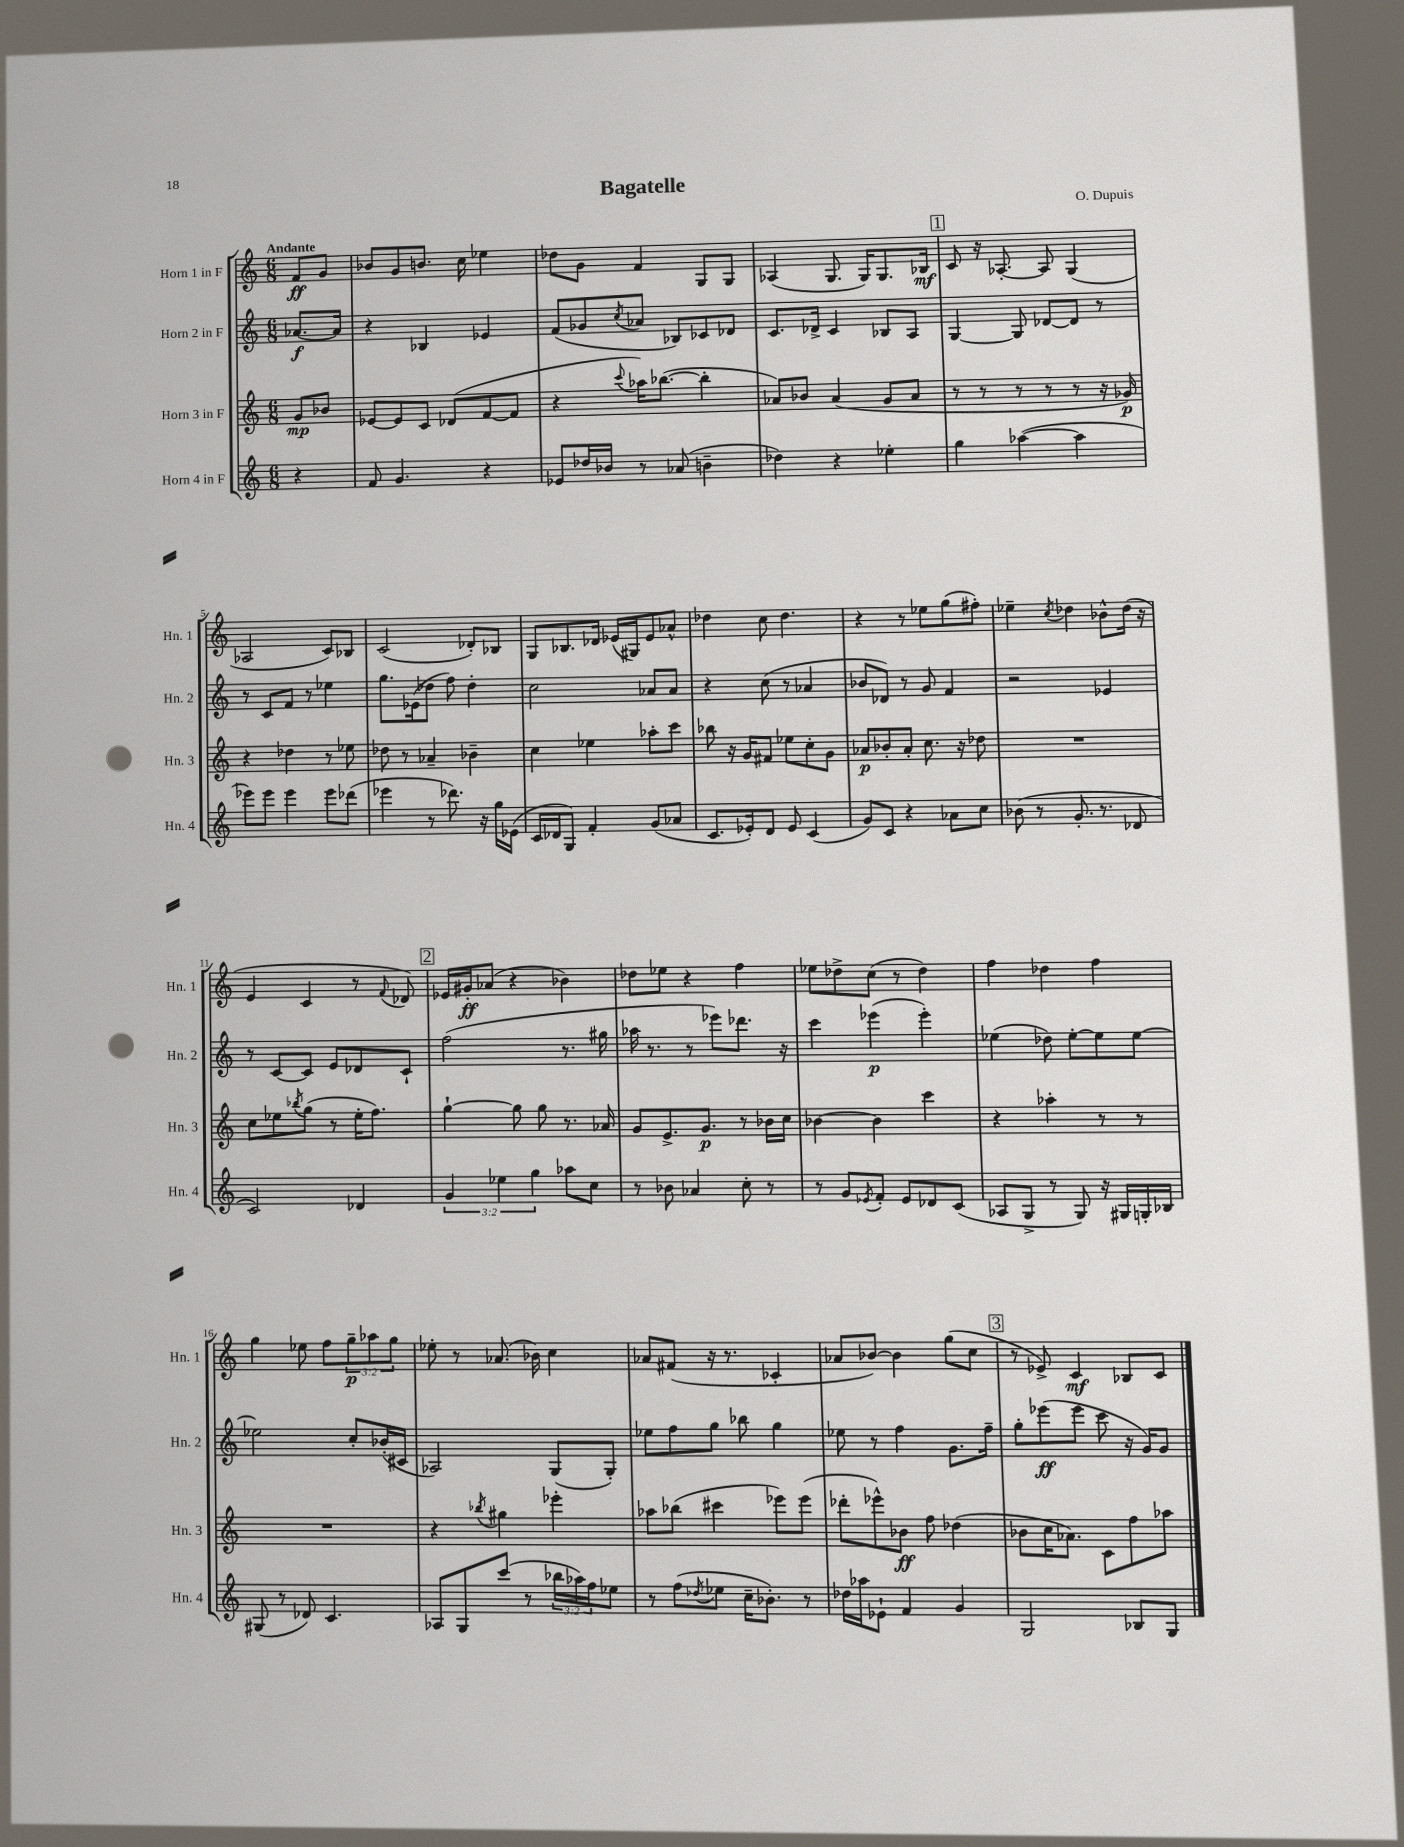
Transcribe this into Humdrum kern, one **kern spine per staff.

**kern	**kern	**kern	**kern
*staff4	*staff3	*staff2	*staff1
*clefG2	*clefG2	*clefG2	*clefG2
*k[]	*k[]	*k[]	*k[]
*M6/8	*M6/8	*M6/8	*M6/8
4r	8g/L	[8.a-/L	8f/L
.	8b-/J	.	8g/J
.	.	16a-/]Jk	.
=	=	=	=
8f/	[8e-/L	4r	8b-/L
4.g/	8e-/]	.	8g/
.	8c/J	4B-/	8.b/J
.	(8d-/L	.	.
.	.	.	16cc\
4r	[8f/	4e-/	4ee-\
.	8f/]J	.	.
=	=	=	=
8e-/L	4r	(8f/L	8dd-\L
16dd-/L	.	8g-/	8g\J
16b-/JJ	.	.	.
.	8qqccc/	8qcc/	.
8r	16aa-\LK)	8a-/J	4f/
.	([8.bb-\J	.	.
(8a-/	.	8B-/L)	.
4b~\	4bb-'\]	8c-/	8G/L
.	.	8d-/J	8G/J
=	=	=	=
4dd-\)	8a-/L)	8.c/L	(4A-/
.	8b-/J	.	.
.	.	16d-^/Jk	.
4r	(4a-/	4c/	8.G/
.	.	.	16G/LK)
4ee-'\	8g/L	8B-/L	8.G/
.	8a-/J	8A/J	.
.	.	.	16B-/Jk
=	=	=	=
4gg\	8r	[4G/	8c/
.	8r	.	16r
.	.	.	[8.A-'/
([4aa-\	8r	8G/]	.
.	8r	[8d-/L	8A-/]
4aa-\]	8r	8d-/]J	(4G/
.	16r	8r	.
.	16g-/)	.	.
=	=	=	=
8eee-\L)	4r	8r	2A-/
8eee-\J	.	8c/L	.
4eee-\	4dd-\	8f/J	.
.	.	8r	.
8eee-\L	8r	4ee-\	8c/L)
(8ddd-\J	8ee-\	.	8B-/J
=	=	=	=
4eee-\	8dd-\	8.gg\L	(2c/
.	8r	.	.
.	.	(16e-\k	.
8r	4a-~/	8dd-\J	.
8.ddd-\)	.	8ff\)	.
.	4b-~\	4dd-'\	8d-'/L)
16r	.	.	.
16gg\LL	.	.	8B-/J
(16e-\JJ	.	.	.
=	=	=	=
16c/LL	4cc\	2cc\	8G/L
16d-/J	.	.	.
8G/J)	.	.	8.B-/
4f'/	4ee-\	.	.
.	.	.	16d-/Jk
.	.	.	(16e-/LL
.	.	.	16G#/J)
(8g/L	8aa-'\L	8a-/L	8e-/
8a-/J	8ccc\J	8a-/J	8a-^^/J
=	=	=	=
8.c/L	8bb-\	4r	4dd-\
.	16r	.	.
16e-'/k)	16g/LK	.	.
8d/J	8f#/J	(8cc\	8cc\
8e-/	8ee-\L	8r	4.dd-\
(4c/	8cc'\	4a-/	.
.	8g\J	.	.
=	=	=	=
8g/L)	8a-/L	8b-/L	4r
8c/J	8b-'/	8d-/J)	.
4r	8a-'/J	8r	8r
.	8.cc\	8g/	8ee-\L
8a-\L	.	4f/	(8gg\
.	16r	.	.
8cc\J	8dd-\	.	8ff#'\J)
=	=	=	=
(8b-\	2.r	2r	4ee-~\
8r	.	.	.
.	.	.	8qcc/
8.g'/	.	.	4dd-\
8.r	.	.	.
.	.	4e-/	8b-^^\L
8d-/	.	.	(16dd-\Jk
.	.	.	16r
=	=	=	=
2c/)	8cc\L	8r	4e/
.	8ee-\	[8c/L	.
.	8qbb-/	.	.
.	(8gg\J	8c/]J	4c/
.	8r	8e/L	.
4d-/	16ee-'\LK	8d-/	8r
.	8.ff\J)	.	.
.	.	.	8qqf/
.	.	8c`/J	8d-/)
=	=	=	=
6g/	[4gg`\	(2ff\	16e-/LL
.	.	.	16g#'/J
.	.	.	(8a-/J
6ee-\	.	.	.
.	8gg\]	.	4r
6gg\	.	.	.
.	8gg\	.	.
8aa-\L	8.r	8.r	4b-\)
8cc\J	.	.	.
.	16a-/	16gg#\	.
=	=	=	=
8r	8g/L	16aa-\	8dd-\L
.	.	8.r	.
8b-\	8.e^/	.	8ee-\J
4a-/	.	8r	4r
.	8.g/J	.	.
.	.	8eee-\L)	.
8cc'\	8r	8.ddd-\J	4ff\
8r	16b-\LL	.	.
.	16cc\JJ	16r	.
=	=	=	=
8r	[4b-\	4ccc\	8ee-\L
8g/L	.	.	8dd-^\
8qe-/	.	.	.
8f'/J	4b-\]	(4eee-\	(8cc\J
8e-/L	.	.	8r
8d-/	4ccc\	4eee-'\)	4dd-\)
(8c/J	.	.	.
=	=	=	=
8A-/L	4r	(4ee-\	4ff\
8G^/J	.	.	.
8r	4aa-'\	8dd-\)	4dd-\
8G/)	.	[8ee-'\L	.
16r	8r	8ee-\]	4ff\
16G#/LL	.	.	.
16G'/	8r	[8ee-\J	.
16B-/JJ	.	.	.
=	=	=	=
(8G#/	2.r	2ee-\]	4gg\
8r	.	.	.
8d-/)	.	.	8ee-\
4.c/	.	.	8ff\L
.	.	8cc'/L	12gg~\
.	.	.	12aa-\
.	.	(16b-'/L	.
.	.	.	12gg\J
.	.	16c#/JJ	.
=	=	=	=
8A-/L	4r	2A-/)	8ee-'\
8G/	.	.	8r
.	8qbb-/	.	.
(8ccc/J	4gg#\	.	(8.a-/
8r	.	.	.
.	.	.	16b-\)
24bb-\LL	4eee-'\	(8G/L	4cc\
24aa-\)	.	.	.
24ff\J	.	.	.
8ee-\J	.	8G'/J)	.
=	=	=	=
8r	8aa-\L	8ee-\L	8a-/L
(8ff\L	(8bb-\J	8ff\	(8f#/J
8qdd-/	.	.	.
8ee-\J	4ccc#\	8gg\J	16r
.	.	.	8.r
16cc~\LK	.	8bb-\	.
8.b-'\J)	.	.	.
.	8eee-\L)	4gg\	4c-'/
8r	(8eee-\J	.	.
=	=	=	=
16dd-\LL	8ddd-'\L	8ee-\	8a-/L
16aa-\J	.	.	.
8e-`\J	8eee-^^\)	8r	[8b-/J)
4f/	8b-\J	4ff\	4b-\]
.	8ff\	.	.
4g/	(4dd-\	8.g\L	(8gg\L
.	.	.	8cc\J
.	.	16ff~\Jk	.
=	=	=	=
2G/	8b-\L	8gg'\L	8r
.	16cc\K	(8eee-\	8e-^/)
.	8.a-\J)	.	.
.	.	8eee-\J	4c/
.	8c\L	8ccc\	.
8B-/L	8ff\	16r	8B-/L
.	.	16g/LK)	.
8G/J	8aa-\J	8g/J	8c/J
==	==	==	==
*-	*-	*-	*-
